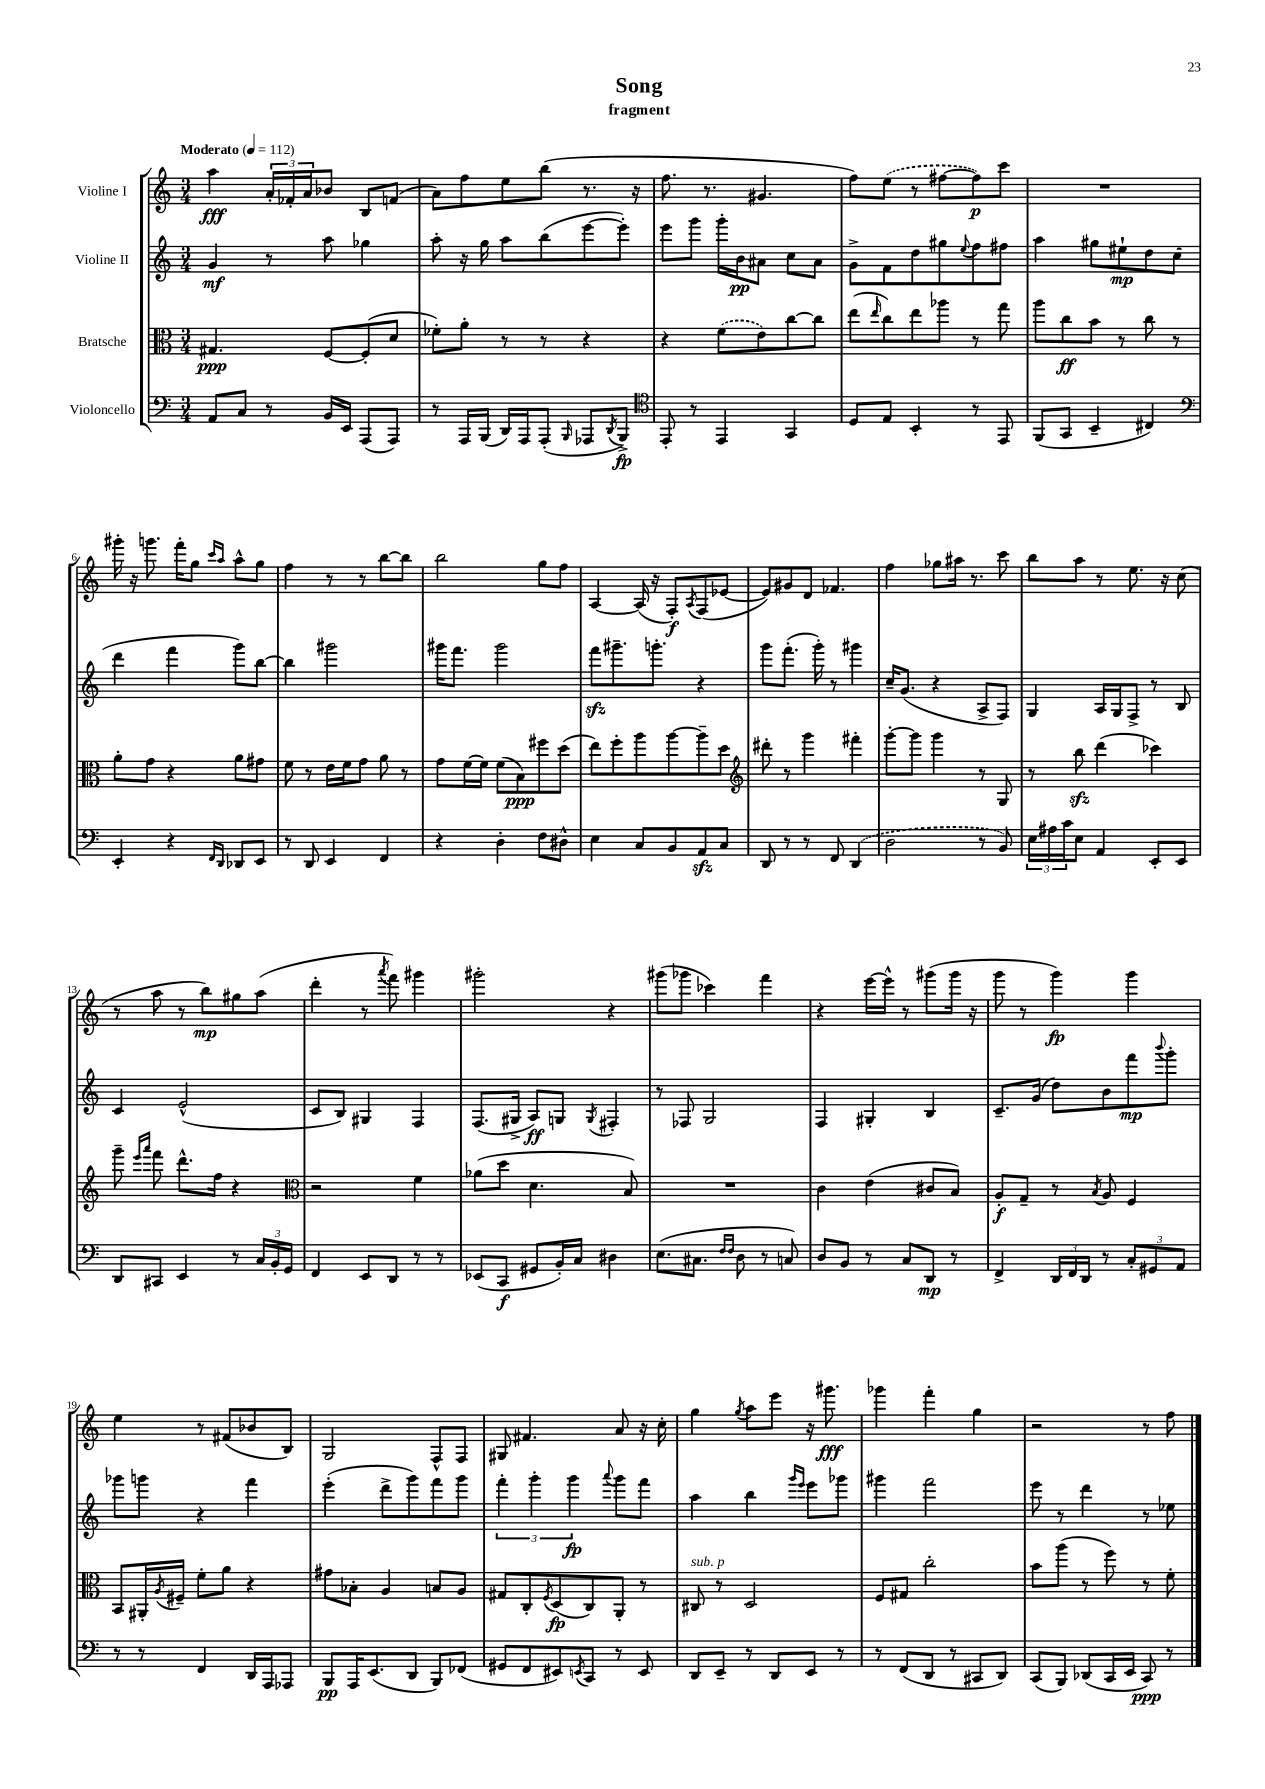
\header { title = "Song" subtitle = "fragment" }
<<
\new StaffGroup <<
\new Staff = "s0" \with { instrumentName = "Violine I" } {
    \clef treble \key c \major \numericTimeSignature \time 3/4 \tempo "Moderato" 4 = 112
    a''4\fff \tuplet 3/2 { a'16-. fes'16-. a'16 } bes'8 b8 f'8( |
    a'8) f''8 e''8 b''8( r8. r16 |
    f''8. r8. gis'4. |
    f''8) \once \slurDashed e''8( r8 fis''8~ fis''8\p) c'''8 |
    R2. |
    gis'''16-. r16 g'''8. f'''16-. g''8 \grace { c'''16 a''16 } a''8-^ g''8 |
    f''4 r8 r8 b''8~ b''8 |
    b''2 g''8 f''8 |
    a4~ a16( r16 f8-.\f) \acciaccatura { a8 } f8( ees'8~ |
    ees'8) gis'8 d'8 fes'4. |
    f''4 ges''8 ais''16 r8. c'''8 |
    b''8 a''8 r8 e''8. r16 c''8( |
    r8 a''8 r8 b''8\mp) gis''8 a''8( |
    d'''4-. r8 \acciaccatura { a'''8 } f'''8) gis'''4 |
    gis'''2-. r4 |
    gis'''8( ges'''8 ces'''4) f'''4 |
    r4 e'''16~ e'''16-^ r8 gis'''8( gis'''16 r16 |
    g'''8 r8 g'''4\fp) g'''4 |
    e''4 r8 fis'8( bes'8 b8) |
    g2 f8-^ f8 |
    gis8 fis'4. a'8 r16 c''16-. |
    g''4 \acciaccatura { g''8 } a''8 e'''8 r16 gis'''8.\fff |
    ges'''4 f'''4-. g''4 |
    r2 r8 f''8 \bar "|." |
}
\new Staff = "s1" \with { instrumentName = "Violine II" } {
    \clef treble \key c \major \numericTimeSignature \time 3/4
    g'4\mf r8 a''8 ges''4 |
    a''8-. r16 g''16 a''8 b''8( e'''8~ e'''8-.) |
    e'''8 g'''8 g'''16-. b'16\pp ais'8 c''8 ais'8 |
    g'8-> f'8 d''8 gis''8 \appoggiatura { e''8 } f''8 fis''8 |
    a''4 gis''8 eis''8-!\mp d''8 c''8( |
    d'''4 f'''4 g'''8) b''8~ |
    b''4 gis'''2 |
    gis'''16 f'''8. gis'''2 |
    f'''8\sfz gis'''8.-- g'''8.-. r4 |
    g'''8 f'''8.-.( g'''16-.) r8 gis'''4 |
    c''16-- g'8.( r4 a8-> f8) |
    g4 a16 g16 f8-> r8 b8 |
    c'4 e'2-^( |
    c'8 b8) gis4 f4 |
    f8.( gis16-> a8\ff) g8 \acciaccatura { g8 } fis4-. |
    r8 fes8 g2 |
    f4 gis4-. b4 |
    c'8.-- g'16( d''8) b'8 f'''8\mp \appoggiatura { b'''8 } g'''8-. |
    ges'''8 g'''8 r4 f'''4 |
    e'''4-.( d'''8-> g'''8) f'''8 g'''8 |
    \tuplet 3/2 { f'''4-. g'''4-. g'''4\fp } \appoggiatura { a'''8 } g'''8 f'''8 |
    a''4 b''4 \grace { g'''16 e'''16 } e'''8 ges'''8 |
    gis'''4 f'''2 |
    e'''8 r8 d'''4 r8 ees''8 \bar "|." |
}
\new Staff = "s2" \with { instrumentName = "Bratsche" } {
    \clef alto \key c \major \numericTimeSignature \time 3/4
    gis4.\ppp f8~ f8-.( d'8 |
    fes'8-.) a'8-. r8 r8 r4 |
    r4 \once \slurDashed f'8( e'8) c''8~ c''8 |
    e''8( \grace { e''16 } c''8) e''8 aes''8 r8 g''8 |
    a''8 c''8\ff b'8 r8 c''8 r8 |
    a'8-. g'8 r4 a'8 gis'8 |
    f'8 r8 e'16 f'16 g'8 a'8 r8 |
    g'8 f'16~ f'16 f'8( b8\ppp) fis''8 d''8( |
    e''8) f''8-. a''8 a''8~ a''8-- d''8 |
    \clef treble dis'''8-. r8 g'''4 fis'''4-. |
    g'''8~-. g'''8 g'''4 r8 g8 |
    r8 b''8\sfz d'''4( ces'''4) |
    g'''8-- \grace { e'''16 a'''16 } f'''8 d'''8.-^ f''16 r4 |
    \clef alto r2 f'4 |
    aes'8( d''8 d'4. b8) |
    R2. |
    c'4 e'4( cis'8 b8) |
    a8-.\f g8-- r8 \acciaccatura { b8 } a8 f4 |
    b,8 ais,16-. \acciaccatura { a8 } fis16-- f'8-. a'8 r4 |
    gis'8 bes8-. a4 b8 a8 |
    gis8 c8-. \acciaccatura { f8 } d8\fp( c8) a,8-. r8 |
    cis8^\markup { \italic "sub. p" } r8 d2 |
    f8 gis8 c''2-. |
    b'8 a''8( r8 f''8) r8 f'8-. \bar "|." |
}
\new Staff = "s3" \with { instrumentName = "Violoncello" } {
    \clef bass \key c \major \numericTimeSignature \time 3/4
    a,8 c8 r8 b,16 e,16 a,,8( a,,8) |
    r8 a,,16 b,,16( d,16) a,,16 a,,8-.( \grace { b,,16 } aes,,8 \acciaccatura { d,8 } b,,8->\fp) |
    \clef tenor e,8-. r8 e,4 g,4 |
    d8 e8 b,4-. r8 e,8 |
    f,8( g,8 b,4-- cis4) |
    \clef bass e,4-. r4 \grace { f,16 d,16 } des,8 e,8 |
    r8 d,8 e,4 f,4 |
    r4 d4-. f8 dis8-^ |
    e4 c8 b,8 a,8\sfz c8 |
    d,8 r8 r8 f,8 \once \slurDashed d,4( |
    d2 r8 b,8) |
    \tuplet 3/2 { e16 ais16 c'16 } e8 a,4 e,8-. e,8 |
    d,8 cis,8 e,4 r8 \tuplet 3/2 { c16 b,16-. g,16 } |
    f,4 e,8 d,8 r8 r8 |
    ees,8( c,8\f gis,8 b,16-.) c16 dis4 |
    e8.( cis8. \grace { f16 f16 } d8 r8 c8) |
    d8 b,8 r8 c8 d,8\mp r8 |
    f,4-> \tuplet 3/2 { d,16 f,16 d,16 } r8 \tuplet 3/2 { c8-. gis,8 a,8 } |
    r8 r8 f,4 d,16 a,,16 aes,,8 |
    b,,8\pp a,,16 e,8.( d,8 b,,8) fes,8( |
    gis,8 f,8 eis,8) \acciaccatura { e,8 } c,8 r8 e,8 |
    d,8 e,8-- r8 d,8 e,8 r8 |
    r8 f,8( d,8 r8 cis,8 d,8) |
    c,8( b,,8) des,8( c,16 e,16 c,8\ppp) r8 \bar "|." |
}
>>
>>
